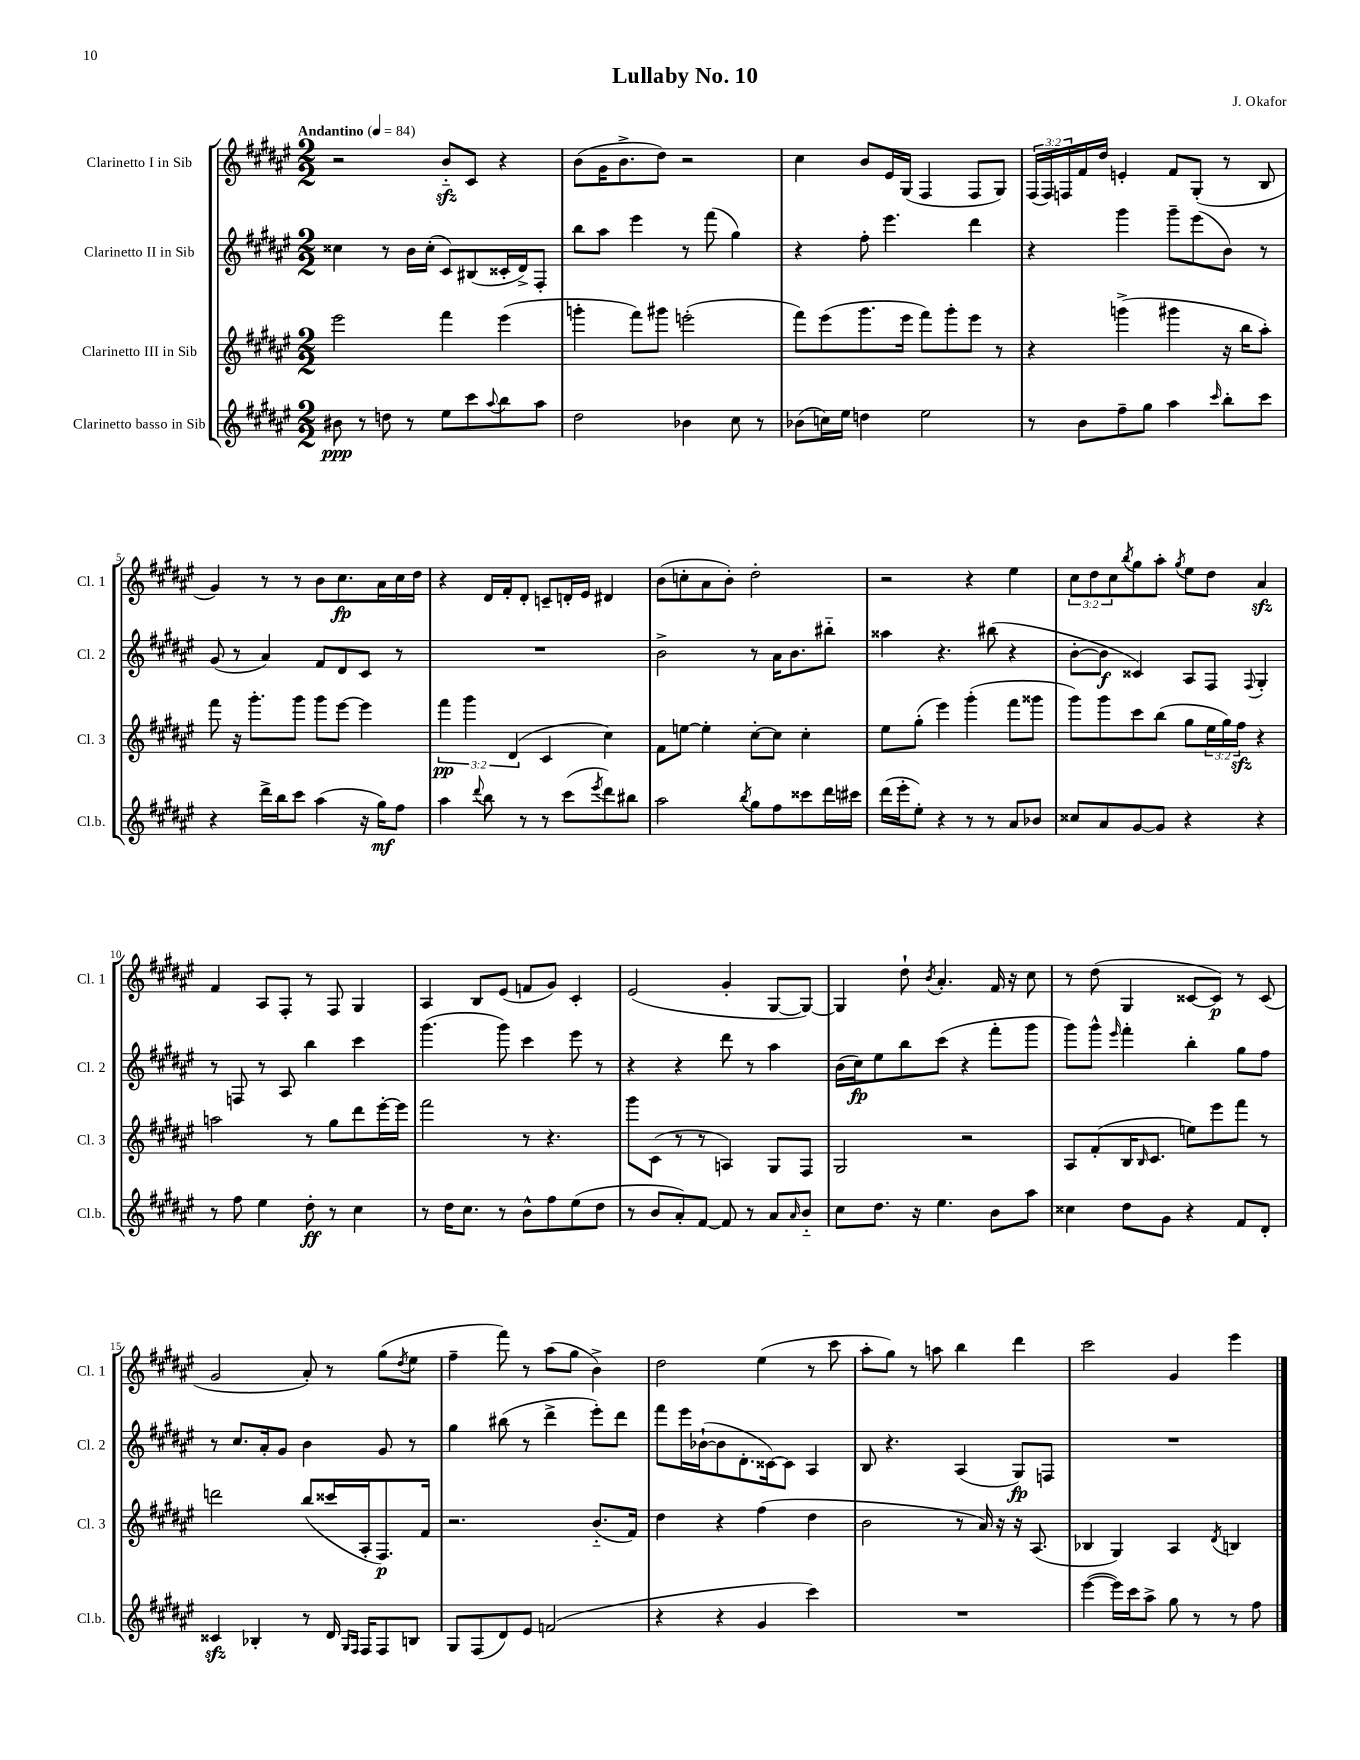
\header { title = "Lullaby No. 10" composer = "J. Okafor" }
<<
\new StaffGroup <<
\new Staff = "s0" \with { instrumentName = "Clarinetto I in Sib" shortInstrumentName = "Cl. 1" } {
    \clef treble \key fis \major \numericTimeSignature \time 2/2 \override Staff.TupletNumber.text = #tuplet-number::calc-fraction-text \tempo "Andantino" 4 = 84
    r2 b'8-_\sfz cis'8 r4 |
    b'8( gis'16 b'8.-> dis''8) r2 |
    cis''4 b'8 eis'16 gis16( fis4 fis8 gis8) |
    \tuplet 3/2 { fis16( fis16) f16 } fis'16 dis''16 e'4-. fis'8 gis8-.( r8 b8 |
    gis'4) r8 r8 b'8 cis''8.\fp ais'16 cis''16 dis''16 |
    r4 dis'16 fis'16-. dis'8-. c'8-- d'16-. eis'16 dis'4 |
    b'8( c''8-. ais'8 b'8-.) dis''2-. |
    r2 r4 eis''4 |
    \tuplet 3/2 { cis''8 dis''8 cis''8 } \acciaccatura { b''8 } gis''8 ais''8-. \acciaccatura { gis''8 } eis''8 dis''8 ais'4\sfz |
    fis'4 ais8 fis8-. r8 fis8 gis4 |
    ais4 b8 eis'8( f'8 gis'8) cis'4-. |
    eis'2( gis'4-. gis8~ gis8~) |
    gis4 dis''8-! \acciaccatura { b'8 } ais'4.-. fis'16 r16 cis''8 |
    r8 dis''8( gis4 cisis'8~ cisis'8\p) r8 cisis'8( |
    gis'2 ais'8-.) r8 gis''8( \acciaccatura { dis''8 } eis''8 |
    fis''4-- fis'''8) r8 ais''8( gis''8 b'4->) |
    dis''2 eis''4( r8 cis'''8 |
    ais''8-. gis''8) r8 a''8 b''4 dis'''4 |
    cis'''2 gis'4 eis'''4 \bar "|." |
}
\new Staff = "s1" \with { instrumentName = "Clarinetto II in Sib" shortInstrumentName = "Cl. 2" } {
    \clef treble \key fis \major \numericTimeSignature \time 2/2
    cisis''4 r8 b'16 cisis''16-.( cis'8) bis8( cisis'16-. dis'16->) fis8-. |
    b''8 ais''8 eis'''4 r8 fis'''8( gis''4) |
    r4 fis''8-. eis'''4. dis'''4 |
    r4 gis'''4 gis'''8-- eis'''8( b'8) r8 |
    gis'8( r8 ais'4) fis'8 dis'8 cis'8 r8 |
    R1 |
    b'2-> r8 ais'16 b'8. bis''8-_ |
    aisis''4 r4. bis''8( r4 |
    b'8~-. b'8\f cisis'4) ais8 fis8 \appoggiatura { fis8 } gis4-. |
    r8 f8 r8 ais8 b''4 cis'''4 |
    gis'''4.( gis'''8) cis'''4 eis'''8 r8 |
    r4 r4 dis'''8 r8 ais''4 |
    b'16( cis''16\fp) eis''8 b''8 cis'''8( r4 fis'''8-. gis'''8 |
    gis'''8) gis'''8-^ \grace { eis'''16 } fis'''4-. b''4-. gis''8 fis''8 |
    r8 cis''8. ais'16-. gis'8 b'4 gis'8 r8 |
    gis''4 bis''8( r8 dis'''4-> eis'''8-.) dis'''8 |
    fis'''8 eis'''16 bes'16~-!( bes'8 dis'8.-. cisis'16~) cisis'8 ais4 |
    b8 r4. ais4( gis8\fp) f8 |
    R1 \bar "|." |
}
\new Staff = "s2" \with { instrumentName = "Clarinetto III in Sib" shortInstrumentName = "Cl. 3" } {
    \clef treble \key fis \major \numericTimeSignature \time 2/2 \override Staff.TupletNumber.text = #tuplet-number::calc-fraction-text
    eis'''2 fis'''4 eis'''4( |
    g'''4-. fis'''8) gis'''8 e'''2-.( |
    fis'''8) eis'''8( gis'''8. eis'''16 fis'''8) gis'''8-. eis'''8 r8 |
    r4 g'''4->( gis'''4 r16 b''16 ais''8-.) |
    fis'''8 r16 gis'''8.-. gis'''8 gis'''8 eis'''8~ eis'''4 |
    \tuplet 3/2 { fis'''4\pp gis'''4 dis'4( } cis'4 cis''4) |
    fis'8 e''8~ e''4-. cis''8~-. cis''8 cis''4-. |
    eis''8 gis''8-.( eis'''4) gis'''4-.( fis'''8 gisis'''8 |
    gis'''8) gis'''8 cis'''8 b''8( gis''8 \tuplet 3/2 { eis''16 gis''16) fis''16\sfz } r4 |
    a''2 r8 gis''8 dis'''8 eis'''16~-. eis'''16 |
    fis'''2 r8 r4. |
    gis'''8 cis'8( r8 r8 a4) gis8 fis8 |
    gis2 r2 |
    ais8 fis'8-.( b16 \grace { b16 } cis'8. e''8) eis'''8 fis'''8 r8 |
    d'''2 b''8( cisis'''16 ais16-. fis8.\p) fis'16 |
    r2. b'8.-_( fis'16) |
    dis''4 r4 fis''4( dis''4 |
    b'2 r8 ais'16) r16 r16 ais8.( |
    bes4 gis4) ais4 \acciaccatura { dis'8 } b4 \bar "|." |
}
\new Staff = "s3" \with { instrumentName = "Clarinetto basso in Sib" shortInstrumentName = "Cl.b." } {
    \clef treble \key fis \major \numericTimeSignature \time 2/2
    bis'8\ppp r8 d''8 r8 eis''8 cis'''8 \appoggiatura { ais''8 } b''8 ais''8 |
    dis''2 bes'4 cis''8 r8 |
    bes'8( c''16) eis''16 d''4 eis''2 |
    r8 b'8 fis''8-- gis''8 ais''4 \grace { cis'''16 } b''8-. cis'''8 |
    r4 dis'''16-> b''16 cis'''8 ais''4( r16 gis''16\mf) fis''8 |
    ais''4 \appoggiatura { dis'''8 } b''8 r8 r8 cis'''8( \acciaccatura { eis'''8 } dis'''8) bis''8 |
    ais''2 \acciaccatura { b''8 } gis''8 fis''8 cisis'''8 dis'''16 cis'''16 |
    dis'''16( eis'''16-. eis''8-.) r4 r8 r8 ais'8 bes'8 |
    cisis''8 ais'8 gis'8~ gis'8 r4 r4 |
    r8 fis''8 eis''4 dis''8-.\ff r8 cis''4 |
    r8 dis''16 cis''8. r8 b'8-^ fis''8 eis''8( dis''8 |
    r8 b'8 ais'8-.) fis'8~ fis'8 r8 ais'8 \grace { ais'16 } b'8-_ |
    cis''8 dis''8. r16 eis''4. b'8 ais''8 |
    cisis''4 dis''8 gis'8 r4 fis'8 dis'8-. |
    cisis'4\sfz bes4-. r8 dis'16 \grace { gis16 fis16 } fis16 fis8 b8 |
    gis8 fis8( dis'8) eis'8 f'2( |
    r4 r4 gis'4 cis'''4) |
    R1 |
    eis'''4~( eis'''16) cis'''16 ais''8-> gis''8 r8 r8 fis''8 \bar "|." |
}
>>
>>
